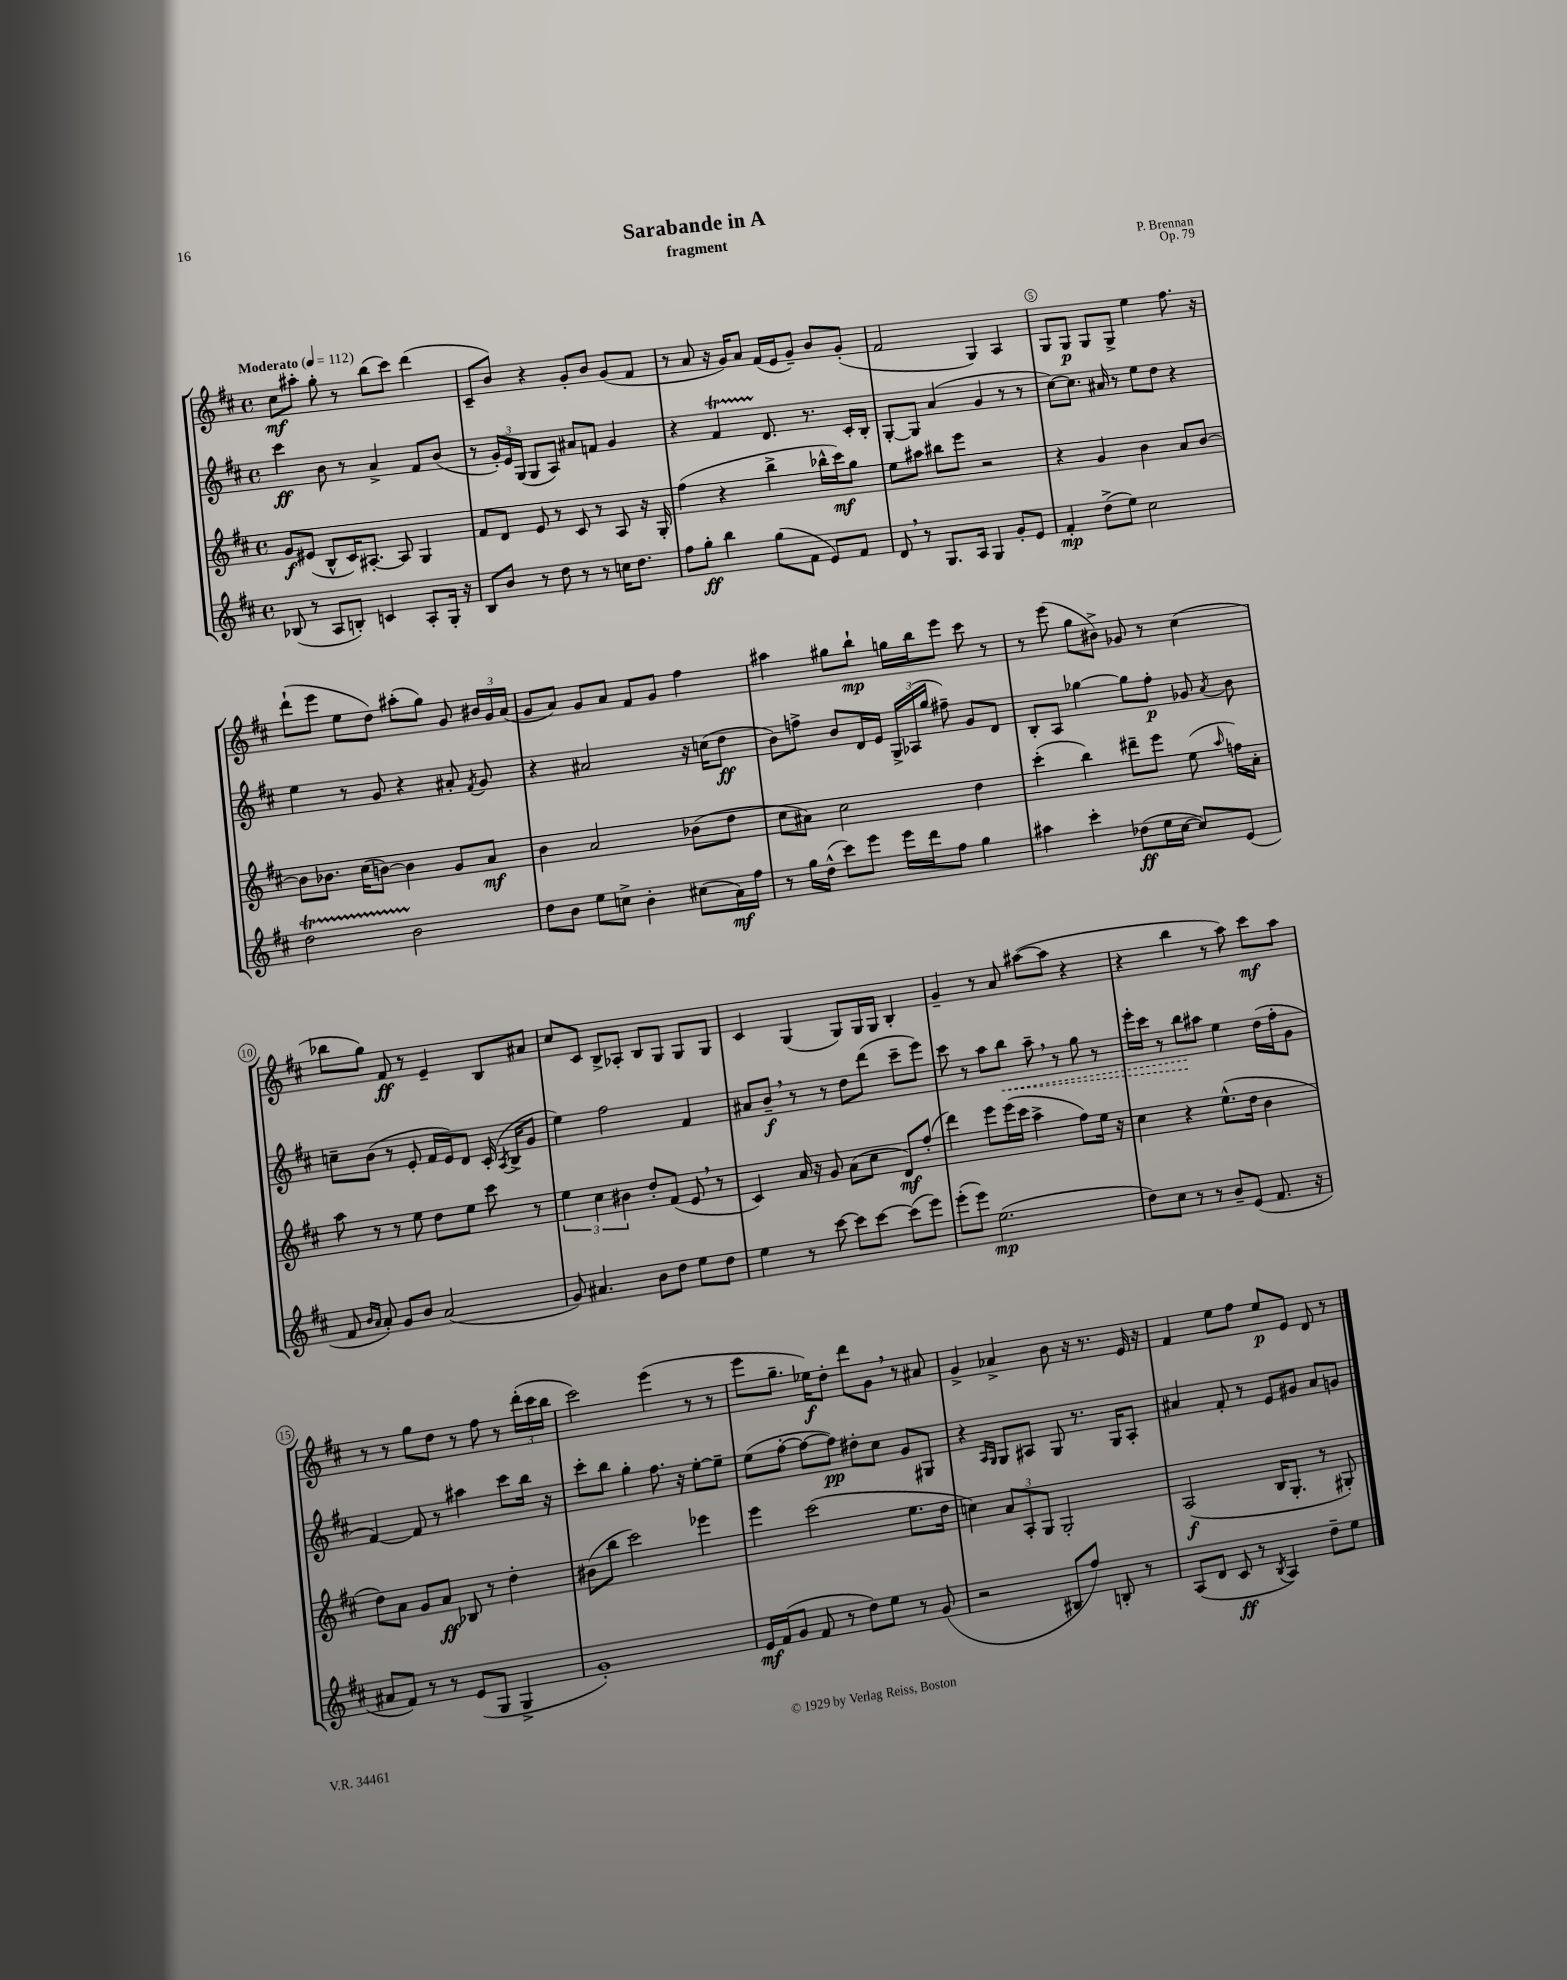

**kern	**kern	**kern	**kern
*staff4	*staff3	*staff2	*staff1
*clefG2	*clefG2	*clefG2	*clefG2
*k[f#c#]	*k[f#c#]	*k[f#c#]	*k[f#c#]
*M4/4	*M4/4	*M4/4	*M4/4
*met(c)	*met(c)	*met(c)	*met(c)
*MM112	*MM112	*MM112	*MM112
(8B-/	8g/L	4ccc#\	8cc#\L
8r	(8e#/J	.	8aa#'\J
8A/L	8B^^/L	8b\	8gg'\
8B'/J)	16c#/K)	8r	8r
.	[8.A#'/J	.	.
4c/	.	4a^/	(8bb\L
.	8A#/]	.	8ccc#\J)
8A'/L	4G/	8f#/L	(4ddd\
16G'/Jk	.	(8b/J	.
16r	.	.	.
=	=	=	=
8B/L	8f#/L	8r	8c#~/L
8b/J	8d/J	24g'/LL)	8b/J)
.	.	24e/	.
.	.	(24G/JJ	.
8r	8e/	8G/L	4r
8dd\	8r	8A/J)	.
8r	8c#/	8a#/L	8g'/L
8r	8r	8f/J	8b/J
16cc\LK	8A/	4g/	(8g/L
8.dd\J	.	.	.
.	16r	.	8f#/J
.	16G'/	.	.
=	=	=	=
8ff#\L	(4ff#\	4r	8r
8gg'\J	.	.	8a/
4bb\	4r	4f#/	16r
.	.	.	16g/LK)
.	.	.	8a/J
(8gg\L	4bb^\	8.d/	(16f#/LL
.	.	.	16e/J
8f#\J	.	.	8g~/J)
.	.	8.r	.
8e/L)	16bb-^^\LL	.	8b/L
.	16ccc#\J)	.	.
8f#/J	8gg\J	16c#'/LL	(8g'/J
.	.	16B'/JJ	.
=	=	=	=
8d/	8ee\L	[8G'/L	2f#/
8r	8aa#\J	8G/]J	.
8.G/L	8bb#\L	(4a/	.
.	8eee\J	.	.
16A/Jk	.	.	.
4G/	2r	4g/	4G/)
8g'/L	.	8r	4A/
8e/J	.	8r	.
=	=	=	=
4f#'/	4r	[8cc#\L)	8G/L
.	.	8.cc#\]J	8G/J
(8dd^\L	4g/	.	8G/L
.	.	16a#/	.
8ee\J)	.	8r	8G^/J
2cc#\	4b\	8ee\L	4ee\
.	.	8dd\J	.
.	8a/L	4r	8.ff#\
.	[8b/J	.	.
.	.	.	16r
=	=	=	=
2dd\	8b\]L	4ee\	(8ddd`\L
.	8.b-\J	.	8eee\J
.	.	8r	8ee\L
.	(16cc#\LK	.	.
.	[8b\J)	8g/	8dd\J)
2b\	4b\]	4r	(8aa#'\L
.	.	.	8gg\J)
.	8g/L	8a#'/	8g/
.	.	8qf#/	.
.	8a/J	8g/	24b#/LL
.	.	.	24g/
.	.	.	(24a/JJ
=	=	=	=
8dd\L	4b\	4r	8g/L
8b\J	.	.	8a/J)
8ee\L	2a/	2a#/	8g/L
8cc^\J	.	.	8a/J
4b'\	.	.	8f#/L
.	.	.	8g/J
(8cc#\L	(8b-\L	16r	4ff#\
.	.	(16cc\LK	.
16a\L)	8dd\J	8dd\J	.
16ff#\JJ	.	.	.
=	=	=	=
8r	8cc#\L	8b\L)	4aa#\
16gg\LL	8a#\J)	8ff^\J	.
(16dd^^\JJ	.	.	.
8ccc#\L)	2cc#\	8b/L	8gg#\L
8eee\J	.	16d/L	8bb`\J
.	.	16e/JJ	.
16eee\LL	.	24G^/LL	16gg\LL
.	.	(24A-/	.
16ddd\J	.	.	16bb\J
.	.	24gg/JJ	.
8ff#\J	.	8ff#~\)	8eee\J
4gg\	4dd\	8g/L	8ccc#\
.	.	8d/J	8r
=	=	=	=
4aa#\	(4ccc#'\	8B'/L	8r
.	.	8A/J	(8eee\
4ccc#'\	4bb\)	[4gg-\	8gg\L
.	.	.	8b#^\J)
(8dd-\L	8ddd#~\L	8gg-\]L	8g-/
16ee\L	8eee\J	8ff#'\J	8r
[16cc#\JJ	.	.	.
8cc#/]L)	(8ee\	8g-/	(4cc#\
.	16qqaa/	8qa/	.
(8e/J	16ff\LL)	8b\	.
.	16a'\JJ	.	.
=	=	=	=
8f#/	8aa\	8cc~\L	8bb-\L
16qqb/LL	.	.	.
16qqa/JJ	.	.	.
8a'/)	8r	(8b\J	8gg\J)
8g/L	8r	8r	8f#/
8b/J	8ee\	8e'/	8r
(2a/	8dd\L	16f#/LL	4e~/
.	.	16e/J)	.
.	8ee\J	8d/J	.
.	8ccc#\	(16c#'/	8B/L
.	.	8qA/	.
.	.	16B^/LK	.
.	8r	8g/J	8a#/J
=	=	=	=
8g/)	6ee\	4ee\)	8cc#/L
4.a#/	.	.	8c#/J
.	6cc#\	.	.
.	.	2ff#\	8B^/L
.	6b#\	.	.
.	.	.	8A-'/J
8b\L	8dd'/L	.	8B/L
8dd\J	(8f#/J	.	8G/J
8ee\L	8e/	4f#/	8G/L
8dd\J	8r	.	8G/J
=	=	=	=
4ee\	4c#/)	8a#/L	4c#/
.	.	8b~/J	.
8r	16a/	8r	(4G/
.	16r	.	.
[8ccc#\	8g/	8r	.
8ccc#\]L	(8a\L	8dd\L	8G/L)
[8ccc#\J	8cc#\J	(8ddd\J	16G/L
.	.	.	16G/JJ
(8ccc#\]L	8d/L)	8ccc#~\L	4B'/
8eee\J)	(8ff#'/J	8eee\J)	.
=	=	=	=
(8eee'\L	4ddd\)	8ccc#\	4g~/
8eee\J)	.	8r	.
(2.ee\	8eee\L	8aa\L	8r
.	(16eee\L	8bb\J	8a/
.	16ccc#\JJ	.	.
.	4aa^\	8aa~\	([8aa#\L
.	.	8r	8aa#\]J
.	8ff#\L)	8gg\	4r
.	16ee\Jk	8r	.
.	16r	.	.
=	=	=	=
8dd\L)	4cc#\	16eee'\LL	4r
.	.	16ccc#\JJ	.
8cc#\J	.	8r	.
8r	4r	8bb\L	4bb\
8r	.	8aa#\J	.
8b~/L	(8.ee^^\L	4ee\	8r
(8e/J	.	.	8aa\)
.	16dd\Jk	.	.
8.f#/	4b\	(16dd\LL	8ccc#\L
.	.	16ff#'\J	.
.	.	8g\J	8aa\J
16r	.	.	.
=	=	=	=
8a#/L	8dd\L)	[4f#/)	8r
8f#/J)	8a\J	.	8r
8r	8g/L	8f#/]	8gg\L
8r	8a/J	8r	8dd\J
(8e/L	8B-/	4aa#\	8r
8G/J	8r	.	8ff#\
4G^/	4dd'\	8ccc#\L	8r
.	.	16bb\Jk	(24ddd'\LL
.	.	.	24ccc#\
.	.	16r	.
.	.	.	24bb\JJ
=	=	=	=
1g')	(8b#\L	8ccc#'\L	2ccc#\)
.	8bb\J	8bb\J	.
.	2ccc#\)	4gg'\	.
.	.	8.ff#\	(4eee\
.	.	16r	.
.	4eee-\	[8ee'\L	8r
.	.	8ee~\]J	8r
=	=	=	=
16e/LL	4eee\	(8ee\L	8eee\L
(16f#/J	.	.	.
8g/J	.	[8ff#'\J	8.gg~\J
8f#/	(2ccc#\	8ff#\_L	.
.	.	.	16ee-\LK)
8r	.	8ff#\]J)	8dd'\J
8dd\L)	.	8dd#'\L	8ddd\L
8ee\J	.	8cc#\J	8g\J
8r	8.ee\L	8g/L	8r
(8g/	.	8G#/J	8a#/
.	16dd\Jk	.	.
=	=	=	=
2r	4cc\)	4r	4g^/
.	.	16qqA/LL	.
.	.	16qqG/JJ	.
.	12a/L	8G/L	4a-^/
.	12A'/	.	.
.	.	8A#/J	.
.	12G/J	.	.
8B#/L	2G'/	8G/	8b\
8ff#/J)	.	8.r	16r
.	.	.	8.r
8B'/	.	.	.
.	.	16G/LK	.
8r	.	8A#'/J	16e/
.	.	.	16r
=	=	=	=
(8A/L	(2A/	4a#/	4f#/
8d/J	.	.	.
8c#/	.	8f#'/	8ee\L
8r	.	8r	8ff#\J
8qB/	.	.	.
4A/)	16B/LK	8e/L	8ee/L
.	8.G'/J	.	.
.	.	8g#/J	8e/J
8dd~\L	8r	8a#/L	8d/
8ee\J	8G#'/)	8g/J	8r
==	==	==	==
*-	*-	*-	*-
